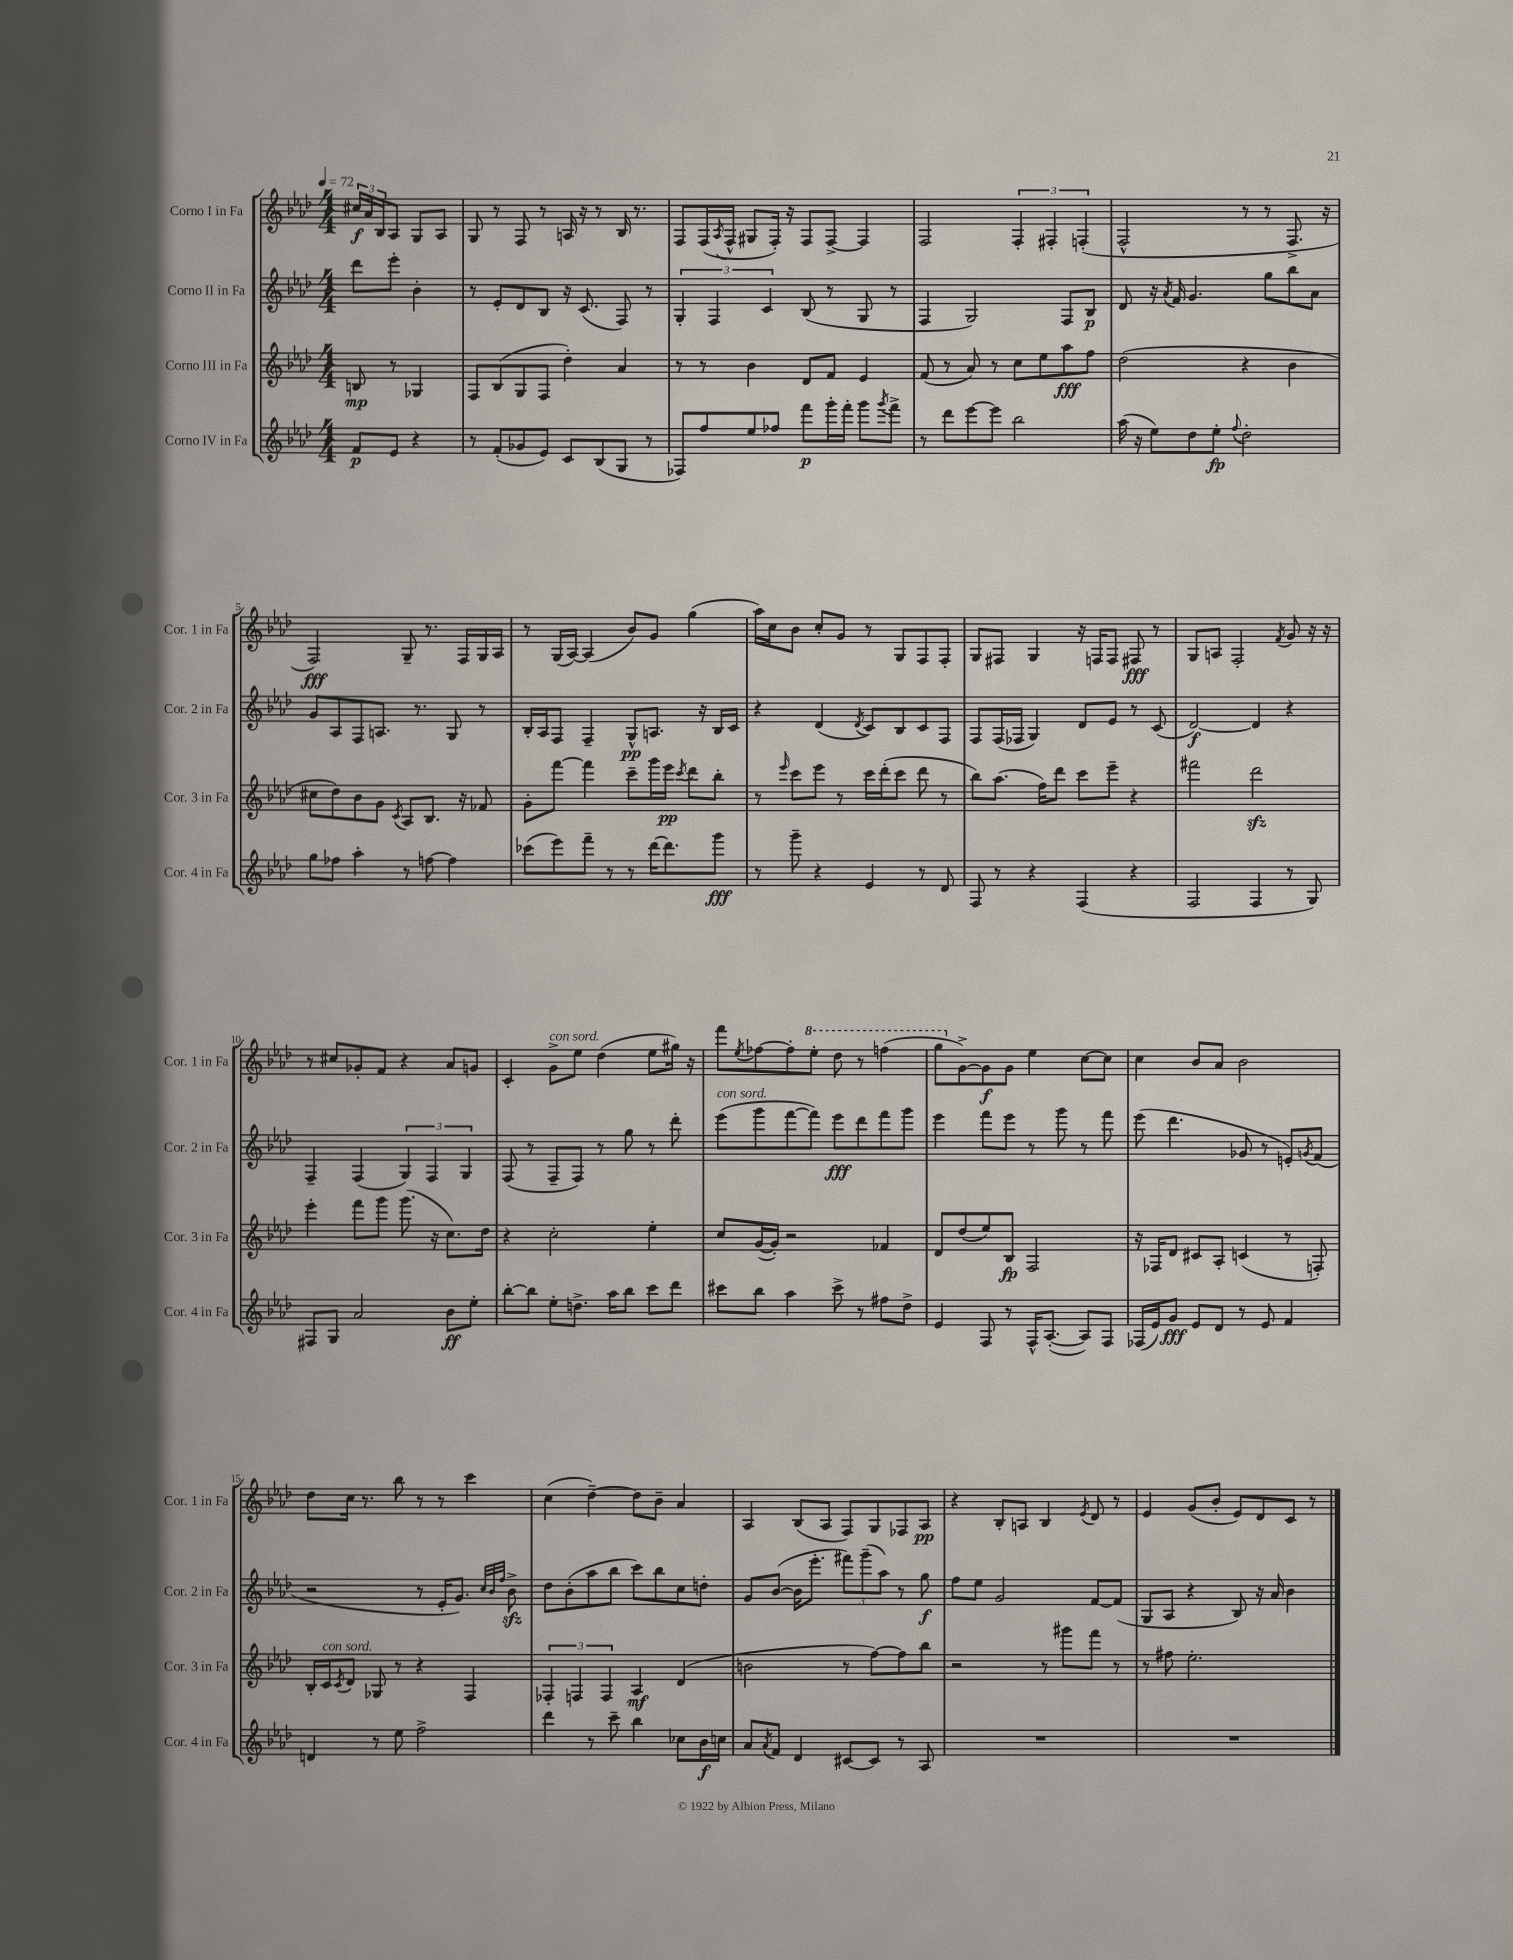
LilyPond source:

<<
\new StaffGroup <<
\new Staff = "s0" \with { instrumentName = "Corno I in Fa" shortInstrumentName = "Cor. 1 in Fa" } {
    \clef treble \key aes \major \numericTimeSignature \time 4/4 \partial 2 \tempo 4 = 72
    \tuplet 3/2 { cis''16\f aes'16 bes16 } aes8 g8 aes8 |
    g8 r8 f8 r8 a16 r16 r8 bes16 r8. |
    f8 f16( \acciaccatura { aes8 } f16-^ gis8 f16-.) r16 f8 f8~-> f4 |
    f2 \tuplet 3/2 { f4-. fis4-. f4-.( } |
    f2-^ r8 r8 f8.-> r16 |
    f2\fff) g8-- r8. f16 g16 aes16 |
    r8 g16( aes16~) aes4( bes'8) g'8 g''4( |
    aes''16) c''16 bes'8 c''8-. g'8 r8 g8 f8 f8-. |
    g8 fis8 g4 r16 f16 f8 fis8\fff r8 |
    g8 a8 f2-. \acciaccatura { f'8 } g'8 r16 r16 |
    r8 cis''8 ges'8-. f'8 r4 aes'8 g'8 |
    c'4-. g'8->^\markup { \italic "con sord." } ees''8 des''4( ees''8 gis''16) r16 |
    f'''8 \acciaccatura { ees''8 } fes''8~ fes''8-. \ottava #1 ees'''8-. des'''8 r8 f'''!4( |
    g'''8 \ottava #0 g'8~->) g'8\f g'8 ees''4 c''8~ c''8 |
    c''4 bes'8 aes'8 bes'2 |
    des''8 c''16 r8. bes''8 r8 r8 c'''4 |
    c''4( des''4~--) des''8 bes'8-- aes'4 |
    aes4 bes8( aes8 f8) g8 fes8 aes8\pp |
    r4 bes8-. a8 bes4 \acciaccatura { ees'8 } des'8 r8 |
    ees'4 g'8( bes'8-. ees'8) des'8 c'8 r8 \bar "|." |
}
\new Staff = "s1" \with { instrumentName = "Corno II in Fa" shortInstrumentName = "Cor. 2 in Fa" } {
    \clef treble \key aes \major \numericTimeSignature \time 4/4 \partial 2
    des'''8 ees'''8-. bes'4-. |
    r8 ees'8-. des'8 bes8 r16 c'8.( f8) r8 |
    \tuplet 3/2 { g4-. f4 c'4 } bes8( r8 g8 r8 |
    f4 g2) f8 bes8\p |
    des'8 r16 \acciaccatura { aes'8 } f'16 g'4. g''8 bes''8 aes'8 |
    g'8 aes8 f8 a8. r8. g8 r8 |
    bes16-. aes16 f8 f4-- g8-^\pp a8. r16 bes16 c'16 |
    r4 des'4( \acciaccatura { des'8 } c'8) bes8 c'8 f8 |
    f8 f16( fes16 g4) des'8 ees'8 r8 c'8( |
    des'2~\f) des'4 r4 |
    f4-- f4( \tuplet 3/2 { g4) f4 g4 } |
    f8( r8 f8-- f8) r8 g''8 r8 des'''8-. |
    ees'''8^\markup { \italic "con sord." }( g'''8 f'''8~ f'''8) ees'''8\fff des'''8 f'''8 g'''8 |
    ees'''4 f'''8 ees'''8 r8 g'''8 r8 f'''8 |
    ees'''8( des'''4. ges'8 r8 e'8-.) \acciaccatura { g'8 } f'8( |
    r2 r8 ees'16-. g'8.) \grace { c''32 bes'32 f''32 } bes'8->\sfz |
    des''8 bes'8-.( aes''8 bes''8 c'''8) bes''8 c''8 d''8-. |
    g'8 bes'8~( bes'16 ees'''8.-. \tuplet 3/2 { fis'''8) g'''8--( aes''8) } r8 g''8\f |
    f''8 ees''8 g'2 f'8~ f'8( |
    g8 aes8 r4 bes8) r16 aes'16 bes'4 \bar "|." |
}
\new Staff = "s2" \with { instrumentName = "Corno III in Fa" shortInstrumentName = "Cor. 3 in Fa" } {
    \clef treble \key aes \major \numericTimeSignature \time 4/4 \partial 2
    b8\mp r8 ges4 |
    f8 bes8( g8 f8 des''4-.) aes'4 |
    r8 r8 bes'4 des'8 f'8 ees'4 |
    f'8( r8 aes'8) r8 c''8 ees''8 aes''8\fff f''8 |
    des''2( r4 bes'4 |
    cis''8 des''8) bes'8 g'8 \acciaccatura { c'8 } aes8 bes8. r16 fes'8 |
    g'8-. f'''8~ f'''4 c'''8-- g'''16 ees'''16\pp \acciaccatura { c'''8 } des'''8 bes''8-. |
    r8 \grace { ees'''16 } c'''8 ees'''8 r8 c'''16 des'''16-.( c'''8 des'''8 r8 |
    bes''8) aes''8.( f''16) des'''8 c'''8 ees'''8-- r4 |
    fis'''2 des'''2\sfz |
    ees'''4-. f'''8 g'''8 g'''8.( r16 c''8.) des''16 |
    r4 c''2-. ees''4-. |
    c''8 g'16~( g'16-.) r2 fes'4 |
    des'8 des''8( ees''8) bes8\fp f2 |
    r16 fes16 des'8 cis'8 aes8-. c'4( r8 f8-.) |
    bes16-. c'16^\markup { \italic "con sord." } \acciaccatura { c'8 } des'8 ges8 r8 r4 f4 |
    \tuplet 3/2 { fes4-. f4 f4 } aes4\mf des'4( |
    b'2 r8 f''8~) f''8 bes''8 |
    r2 r8 gis'''8 f'''8 r8 |
    r8 fis''8 ees''2.-. \bar "|." |
}
\new Staff = "s3" \with { instrumentName = "Corno IV in Fa" shortInstrumentName = "Cor. 4 in Fa" } {
    \clef treble \key aes \major \numericTimeSignature \time 4/4 \partial 2
    f'8\p ees'8 r4 |
    r8 f'8-.( ges'8 ees'8) c'8 bes8( g8 r8 |
    fes8) f''8 ees''8 fes''8 f'''8\p g'''16-. f'''16-. g'''8 \acciaccatura { g'''8 } f'''8-> |
    r8 des'''8 ees'''8~ ees'''8 bes''2 |
    aes''16( r16 ees''8) des''8 ees''8-.\fp \appoggiatura { f''8 } des''2-. |
    g''8 fes''8 aes''4-. r8 f''8~ f''4 |
    ces'''8( ees'''8) f'''8-- r8 r8 des'''16~ des'''8. g'''8\fff |
    r8 g'''8-- r4 ees'4 r8 des'8 |
    f8 r8 r4 f4( r4 |
    f2 f4 r8 g8) |
    fis8 g8 aes'2 bes'8\ff ees''8-. |
    bes''8~-. bes''8 ees''8-. d''8.-> aes''16 bes''8 c'''8 des'''8 |
    cis'''8 bes''8 aes''4 cis'''8-> r8 fis''8 des''8-> |
    ees'4 f8 r8 f16-^ aes8.~-.( aes8) f8 |
    fes16( ees'16) g'8\fff ees'8 des'8 r8 ees'8 f'4 |
    d'4 r8 ees''8 f''2-> |
    des'''4 r8 c'''8-- bes''4 ces''8 bes'16\f c''16 |
    aes'8 \acciaccatura { aes'8 } f'8 des'4 cis'8~ cis'8 r8 aes8 |
    R1 |
    R1 \bar "|." |
}
>>
>>
